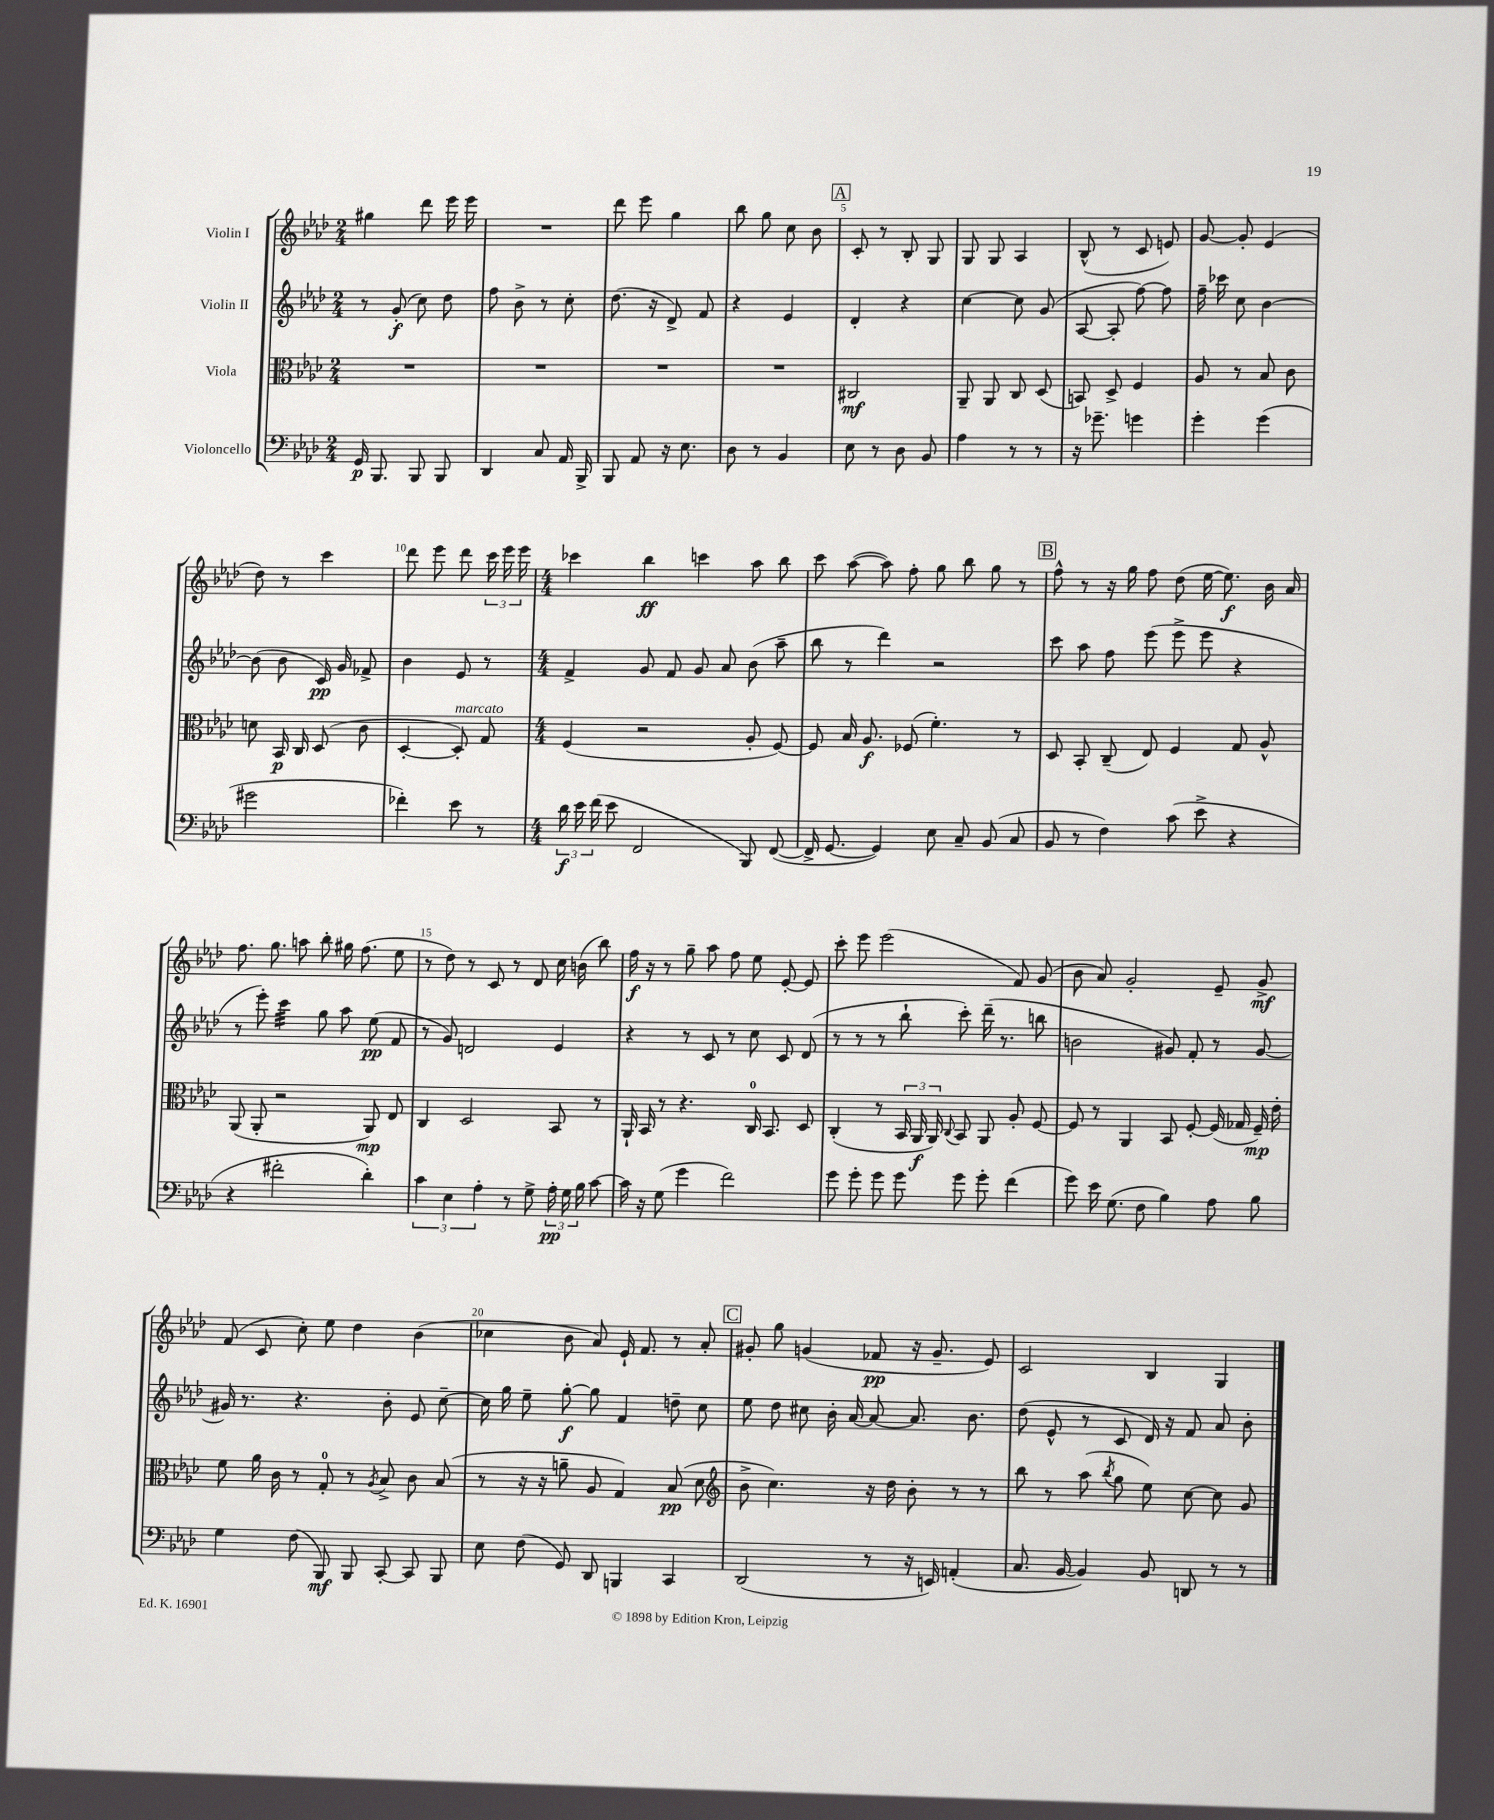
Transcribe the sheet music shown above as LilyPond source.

<<
\new StaffGroup <<
\new Staff = "s0" \with { instrumentName = "Violin I" } {
    \clef treble \key aes \major \numericTimeSignature \time 2/4
    \autoBeamOff gis''4 des'''8 ees'''16 ees'''16 |
    R2 |
    des'''8 ees'''8 g''4 |
    bes''8 g''8 c''8 bes'8 |
    \mark \markup { \box "A" } c'8-. r8 bes8-. g8 |
    g8 g8 aes4 |
    bes8-^( r8 c'8 e'8) |
    g'8~ g'8-. ees'4( |
    des''8) r8 c'''4 |
    des'''8 ees'''8 des'''8 \tuplet 3/2 { c'''16 ees'''16 ees'''16 } |
    \numericTimeSignature \time 4/4 ces'''4 bes''4\ff c'''4 aes''8 bes''8 |
    c'''8 aes''8~( aes''8) f''8-. g''8 bes''8 g''8 r8 |
    \mark \markup { \box "B" } f''8-^ r8 r16 g''16 f''8 des''8( ees''16~ ees''8.\f) bes'16 aes'16 |
    f''8. g''8. a''8 bes''8-. gis''16 f''8.( ees''8 |
    r8 des''8) r8 c'8 r8 des'8 c''16 b'16( bes''8) |
    f''16\f r16 r8 g''8-- aes''8 f''8 ees''8 ees'8~-. ees'8 |
    c'''8-. ees'''8 ees'''2( f'8) g'8( |
    bes'8 aes'8) g'2-. ees'8-- g'8->\mf |
    f'8( c'8 c''8-.) ees''8 des''4 bes'4( |
    ces''4 bes'8 aes'8) ees'16-! f'8. r8 aes'8-. |
    \mark \markup { \box "C" } gis'8-. g''8 g'4( fes'8\pp r16 g'8.-- ees'8) |
    c'2 bes4 g4 \bar "|." |
}
\new Staff = "s1" \with { instrumentName = "Violin II" } {
    \clef treble \key aes \major \numericTimeSignature \time 2/4
    \autoBeamOff r8 g'8-.\f( c''8) des''8 |
    f''8 bes'8-> r8 c''8-. |
    des''8.( r16 des'8->) f'8 |
    r4 ees'4 |
    \mark \markup { \box "A" } des'4-. r4 |
    c''4~ c''8 g'8( |
    aes8~ aes8-. f''8~) f''8 |
    f''16-- ces'''16 c''8 bes'4~ |
    bes'8( bes'8 c'16\pp) g'16 fes'8-> |
    bes'4 ees'8 r8 |
    \numericTimeSignature \time 4/4 f'4-> g'8 f'8 g'8 aes'8 bes'8( aes''8-- |
    bes''8 r8 des'''4) r2 |
    \mark \markup { \box "B" } c'''8 aes''8 f''8 ees'''8( ees'''8-> ees'''8 r4 |
    r8 ees'''8-.) c'''4:32 g''8 aes''8 ees''8\pp( f'8 |
    r8 g'8) d'2 ees'4 |
    r4 r8 c'8 r8 c''8 c'8 des'8( |
    r8 r8 r8 bes''8-! c'''8-.) des'''16--( r8. b''8 |
    b'2 gis'8) f'8-. r8 gis'8~ |
    gis'16 r8. r4. bes'8-. ees'8 c''8~-- |
    c''16 g''16 ees''8-- g''8~-.\f g''8 f'4 d''8-- c''8 |
    \mark \markup { \box "C" } ees''8 des''8 cis''8 bes'16-. aes'16~ aes'8~ aes'8. bes'8. |
    des''8( ees'8-^ r8 c'8 des'16) r16 f'8 aes'8 bes'8-. \bar "|." |
}
\new Staff = "s2" \with { instrumentName = "Viola" } {
    \clef alto \key aes \major \numericTimeSignature \time 2/4
    \autoBeamOff R2 |
    R2 |
    R2 |
    R2 |
    \mark \markup { \box "A" } cis2\mf |
    aes,8-- aes,8 c8 des8( |
    b,8) des8-> f4 |
    aes8 r8 bes8 c'8 |
    d'8 bes,16\p c16 des8( c'8 |
    des4~-. des8-.^\markup { \italic "marcato" }) g8 |
    \numericTimeSignature \time 4/4 f4( r2 aes8-. f8~) |
    f8 bes16 aes8.\f fes8( f'4.-.) r8 |
    \mark \markup { \box "B" } des8 bes,8-. c8--( ees8) f4 g8 aes8-^ |
    aes,8( aes,8-. r2 aes,8\mp) ees8 |
    c4 des2 bes,8 r8 |
    aes,16-! bes,16 r8 r4. c16-0 bes,8. des8 |
    c4-.( r8 \tuplet 3/2 { bes,16 aes,16\f aes,16) } \appoggiatura { c8 } bes,8 aes,8 aes8-. f8~ |
    f8 r8 aes,4 bes,8 f8~-. f16( ges16 f16--\mp) ees'16-. |
    f'8 aes'16 c'16 r8 g8-0-. r8 \acciaccatura { aes8 } bes8-> c'8 bes8( |
    r8 r16 r16 a'8-- aes8 g4) bes8\pp( des'8 |
    \mark \markup { \box "C" } \clef treble bes'8-> c''4.) r16 des''16 bes'8-. r8 r8 |
    bes''8 r8 aes''8( \acciaccatura { bes''8 } g''8 ees''8) c''8~ c''8 g'8 \bar "|." |
}
\new Staff = "s3" \with { instrumentName = "Violoncello" } {
    \clef bass \key aes \major \numericTimeSignature \time 2/4
    \autoBeamOff g,16\p bes,,8. bes,,8 bes,,8 |
    des,4 c8 aes,16 bes,,16-> |
    bes,,8 aes,8 r16 ees8. |
    des8 r8 bes,4 |
    \mark \markup { \box "A" } ees8 r8 des8 bes,8 |
    aes4 r8 r8 |
    r16 ges'8.-- g'4 |
    g'4-. g'4( |
    gis'2 |
    fes'4-.) ees'8 r8 |
    \numericTimeSignature \time 4/4 \tuplet 3/2 { des'16\f ees'16 f'16( } ees'8 f,2 bes,,8) f,8~( |
    f,16-> g,8.~ g,4) ees8 c8-- bes,8( c8 |
    \mark \markup { \box "B" } bes,8 r8 f4) c'8( ees'8-> r4 |
    r4 fis'2-. des'4-.) |
    \tuplet 3/2 { c'4 ees4 aes4-. } r8 g8-> \tuplet 3/2 { aes16-.\pp g16 bes16 } c'8~ |
    c'16 r16 g8( g'4 f'2) |
    g'8 g'8-. g'8 g'8 g'8 g'8-. f'4( |
    g'8) ees'16 g8.( f8 bes4) aes8 bes8 |
    g4 f8( bes,,8\mf) bes,,8 c,8~-. c,8 bes,,8 |
    ees8 f8( g,8) des,8 b,,4 c,4 |
    \mark \markup { \box "C" } des,2( r8 r16 e,16) a,4-.( |
    c8. bes,16~ bes,4) bes,8 d,8 r8 r8 \bar "|." |
}
>>
>>
\layout { \context { \Score \override BarNumber.break-visibility = ##(#f #t #t) barNumberVisibility = #(every-nth-bar-number-visible 5) } }
